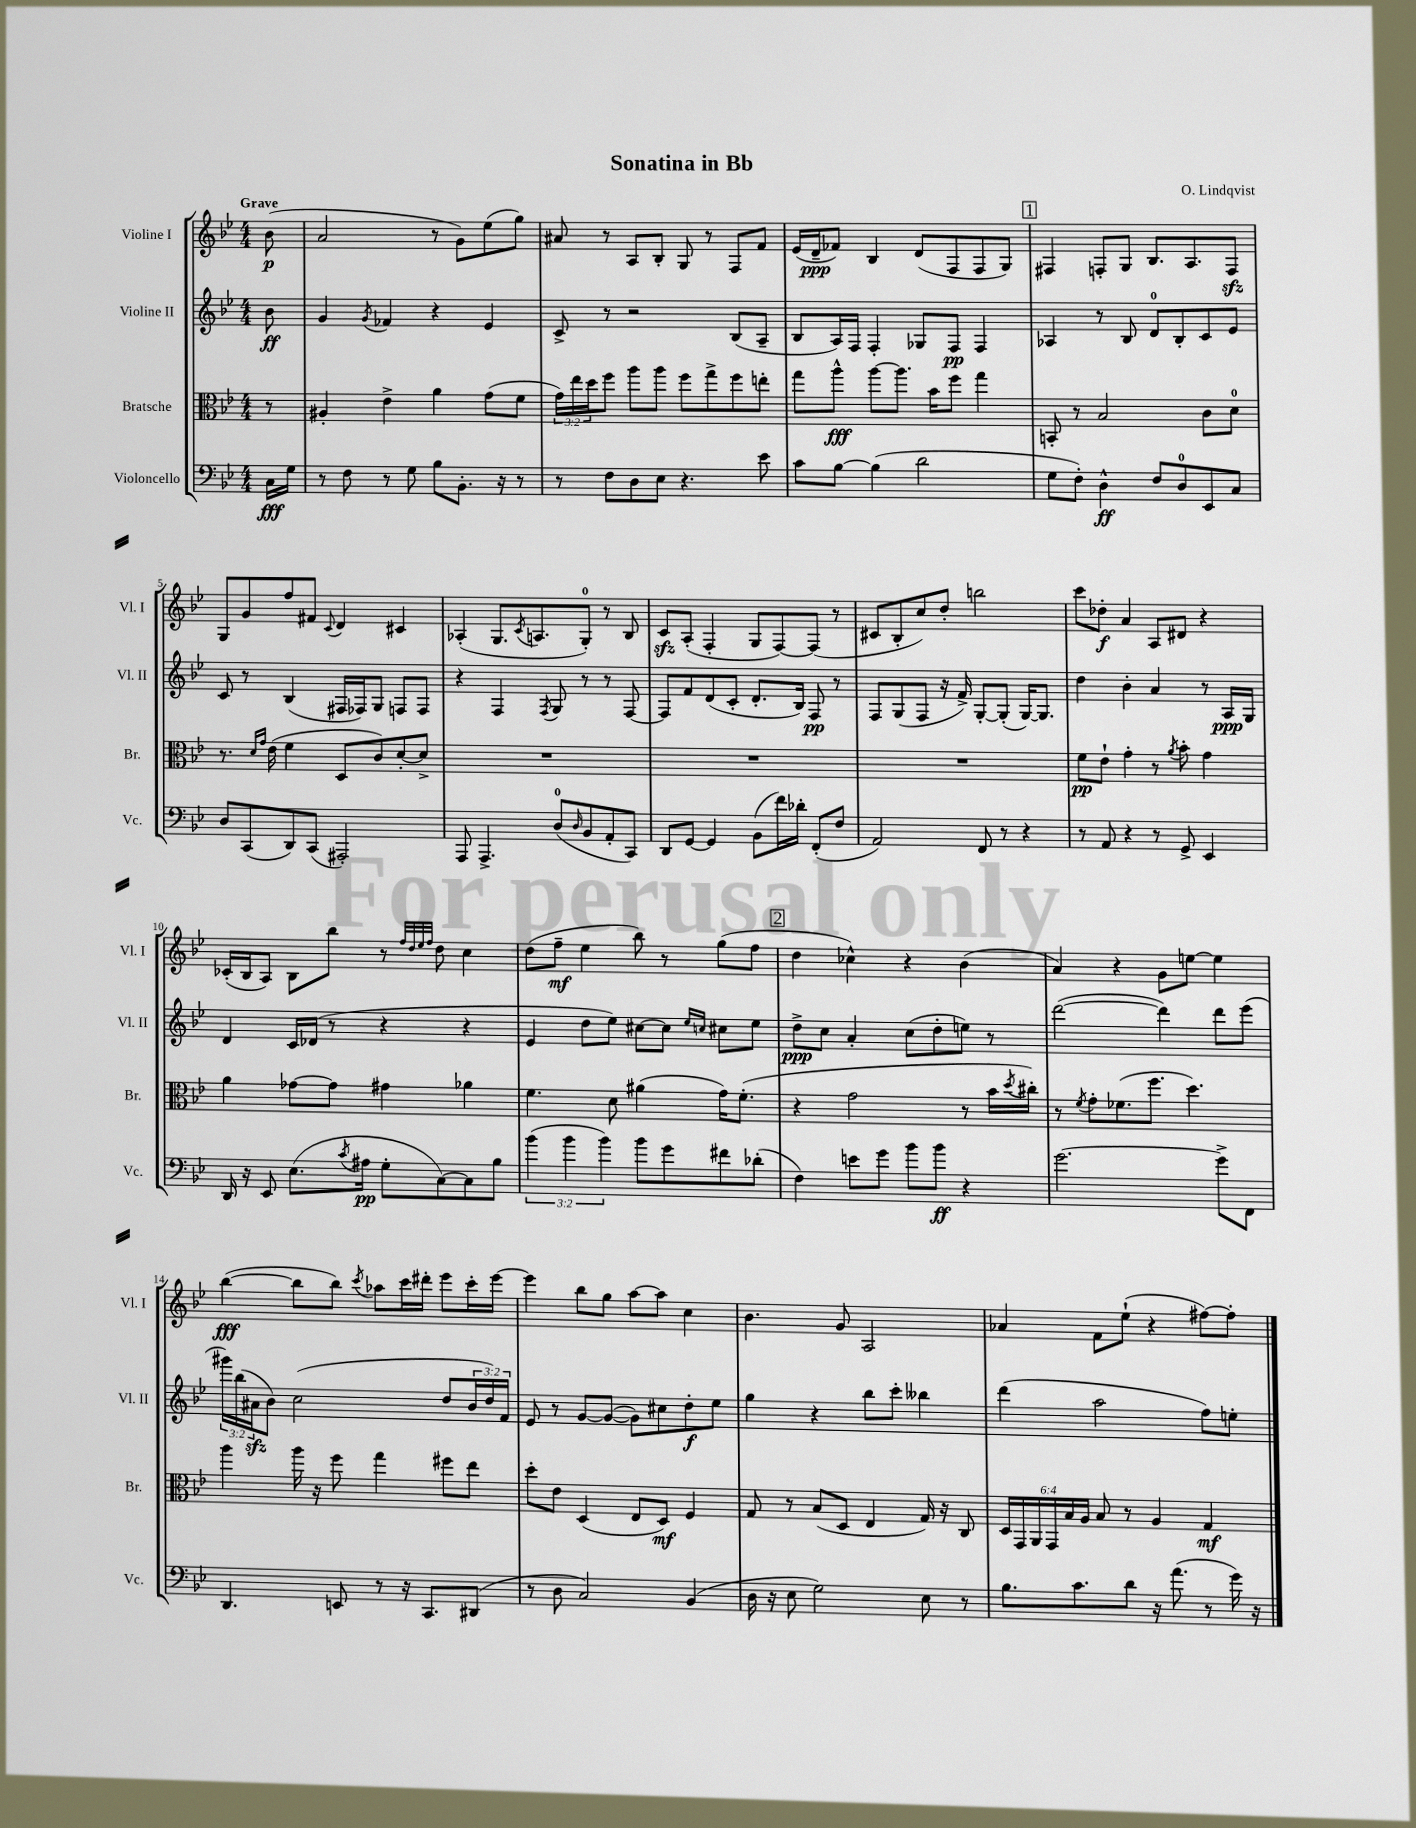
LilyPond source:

\header { title = "Sonatina in Bb" composer = "O. Lindqvist" }
<<
\new StaffGroup <<
\new Staff = "s0" \with { instrumentName = "Violine I" shortInstrumentName = "Vl. I" } {
    \clef treble \key bes \major \numericTimeSignature \time 4/4 \partial 8 \tempo "Grave"
    bes'8\p( |
    a'2 r8 g'8) ees''8( g''8) |
    ais'8 r8 a8 bes8-. g8 r8 f8 f'8 |
    ees'16( d'16--\ppp fes'8) bes4 d'8( f8 f8 g8) |
    \mark \markup { \box "1" } fis4 f8-. g8 bes8. a8. f8\sfz |
    g8 g'8 f''8 fis'8 \appoggiatura { c'8 } d'4 cis'4 |
    aes4-.( g8. \acciaccatura { c'8 } a8. g8-0-.) r8 bes8 |
    c'8\sfz a8-.( f4-. g8 f8~) f8( r8 |
    cis'8 bes8-. c''8) d''8-. b''2 |
    c'''8 des''8-.\f a'4 a8 dis'8 r4 |
    ces'16-.( bes16 a8) bes8 bes''8 r8 \grace { f''32 d''32 ees''32 f''32 } d''8 c''4 |
    d''8( f''8--\mf ees''4 bes''8) r8 g''8( f''8 |
    \mark \markup { \box "2" } d''4 ces''4-^) r4 bes'4( |
    a'4) r4 g'8 e''8~ e''4 |
    bes''4~\fff( bes''8 bes''8) \acciaccatura { c'''8 } aes''8 c'''16 dis'''16-. ees'''8 c'''16-. ees'''16~ |
    ees'''4 bes''8 g''8 a''8~ a''8 c''4 |
    bes'4. g'8 a2 |
    aes'4 f'8 ees''8-!( r4 fis''8~) fis''8-. \bar "|." |
}
\new Staff = "s1" \with { instrumentName = "Violine II" shortInstrumentName = "Vl. II" } {
    \clef treble \key bes \major \numericTimeSignature \time 4/4 \override Staff.TupletNumber.text = #tuplet-number::calc-fraction-text \partial 8
    bes'8\ff |
    g'4 \acciaccatura { g'8 } fes'4 r4 ees'4 |
    c'8-> r8 r2 bes8( a8-- |
    bes8 a16) f16 f4-. ges8 f8\pp f4 |
    \mark \markup { \box "1" } aes4 r8 bes8 d'8-0 bes8-. c'8 ees'8 |
    c'8 r8 bes4( fis16 fes16) g8 f8 f8 |
    r4 f4 \acciaccatura { f8 } g8 r8 r8 f8~ |
    f8 f'8 d'8( c'8-. d'8.-. bes16) f8\pp r8 |
    f8 g8( f8 r16 f'16->) g8~-. g8-.( g16~) g8. |
    d''4 bes'4-. a'4 r8 a16\ppp g16 |
    d'4 c'16 des'16( r8 r4 r4 |
    ees'4 d''8 ees''8) cis''8~ cis''8 \grace { ees''16 c''16 } cis''8 ees''8 |
    \mark \markup { \box "2" } d''8->\ppp c''8 a'4-. c''8( d''8-. e''8) r8 |
    d'''2~( d'''4) d'''8 ees'''8( |
    \tuplet 3/2 { gis'''16) bes''16( ais'16\sfz } bes'8) c''2( d''8 \tuplet 3/2 { bes'16 d''16) f'16 } |
    ees'8 r8 g'8~ g'8~( g'8) cis''8 d''8-.\f ees''8 |
    g''4 r4 bes''8 c'''8-. beses''4 |
    d'''4( a''2 f''8) e''8-. \bar "|." |
}
\new Staff = "s2" \with { instrumentName = "Bratsche" shortInstrumentName = "Br." } {
    \clef alto \key bes \major \numericTimeSignature \time 4/4 \override Staff.TupletNumber.text = #tuplet-number::calc-fraction-text \partial 8
    r8 |
    ais4-. ees'4-> a'4 g'8( f'8 |
    \tuplet 3/2 { g'16) ees''16 d''16 } f''8 a''8 a''8 f''8 g''8-> f''8 e''8-. |
    g''8 a''8-^\fff a''8~ a''8. bes'16 f''8 g''4 |
    \mark \markup { \box "1" } b,8-. r8 bes2 c'8 d'8-0 |
    r8. \grace { d'16 g'16 } ees'16( f'4 d8 c'8) d'8~-. d'8-> |
    R1 |
    R1 |
    R1 |
    f'8\pp ees'8-! g'4-. r8 \acciaccatura { a'8 } bes'8-. g'4 |
    a'4 ges'8~ ges'8 gis'4 aes'4 |
    f'4. d'8 ais'4( g'16) f'8.-.( |
    \mark \markup { \box "2" } r4 g'2 r8 bes'16 \acciaccatura { d''8 } cis''16-.) |
    r8 \acciaccatura { f'8 } g'8-. fes'8.( f''8. d''4.) |
    a''4 a''16 r16 f''8 g''4 fis''8 ees''8 |
    d''8-. ees'8 d4( ees8 d8\mf) f4 |
    g8 r8 bes8( d8 ees4 g16) r16 c8 |
    \tuplet 6/4 { d16 g,16 a,16 g,16 bes16 a16 } bes8 r8 a4 g4\mf \bar "|." |
}
\new Staff = "s3" \with { instrumentName = "Violoncello" shortInstrumentName = "Vc." } {
    \clef bass \key bes \major \numericTimeSignature \time 4/4 \override Staff.TupletNumber.text = #tuplet-number::calc-fraction-text \partial 8
    c16\fff g16 |
    r8 f8 r8 g8 bes8 bes,8.-. r16 r8 |
    r8 f8 d8 ees8 r4. ees'8 |
    c'8 bes8~ bes4( d'2 |
    \mark \markup { \box "1" } g8 f8-.) d4-^\ff f8 d8-0 ees,8 c8 |
    d8 c,8( d,8) c,8( ais,,2-.) |
    a,,8 a,,4.-> d8-0( \grace { d16 } bes,8 a,8-. c,8) |
    d,8 g,8~ g,4 bes,8( f'16) des'16-. f,8-.( f8 |
    a,2) f,8 r8 r4 |
    r8 a,8 r4 r8 g,8-> ees,4 |
    d,16 r16 ees,8 ees8.( \acciaccatura { c'8 } ais16\pp g8-. c8~) c8 bes8 |
    \tuplet 3/2 { bes'4( bes'4 bes'4) } bes'8 g'8 fis'8 des'8-.( |
    \mark \markup { \box "2" } f4) e'8 g'8 bes'8 bes'8\ff r4 |
    g'2.~ g'8-> f,8 |
    d,4. e,8 r8 r16 c,8. dis,8( |
    r8 d8 c2) bes,4( |
    d16 r16 ees8 g2) ees8 r8 |
    bes8. c'8. d'8 r16 a'8.( r8 g'16) r16 \bar "|." |
}
>>
>>
